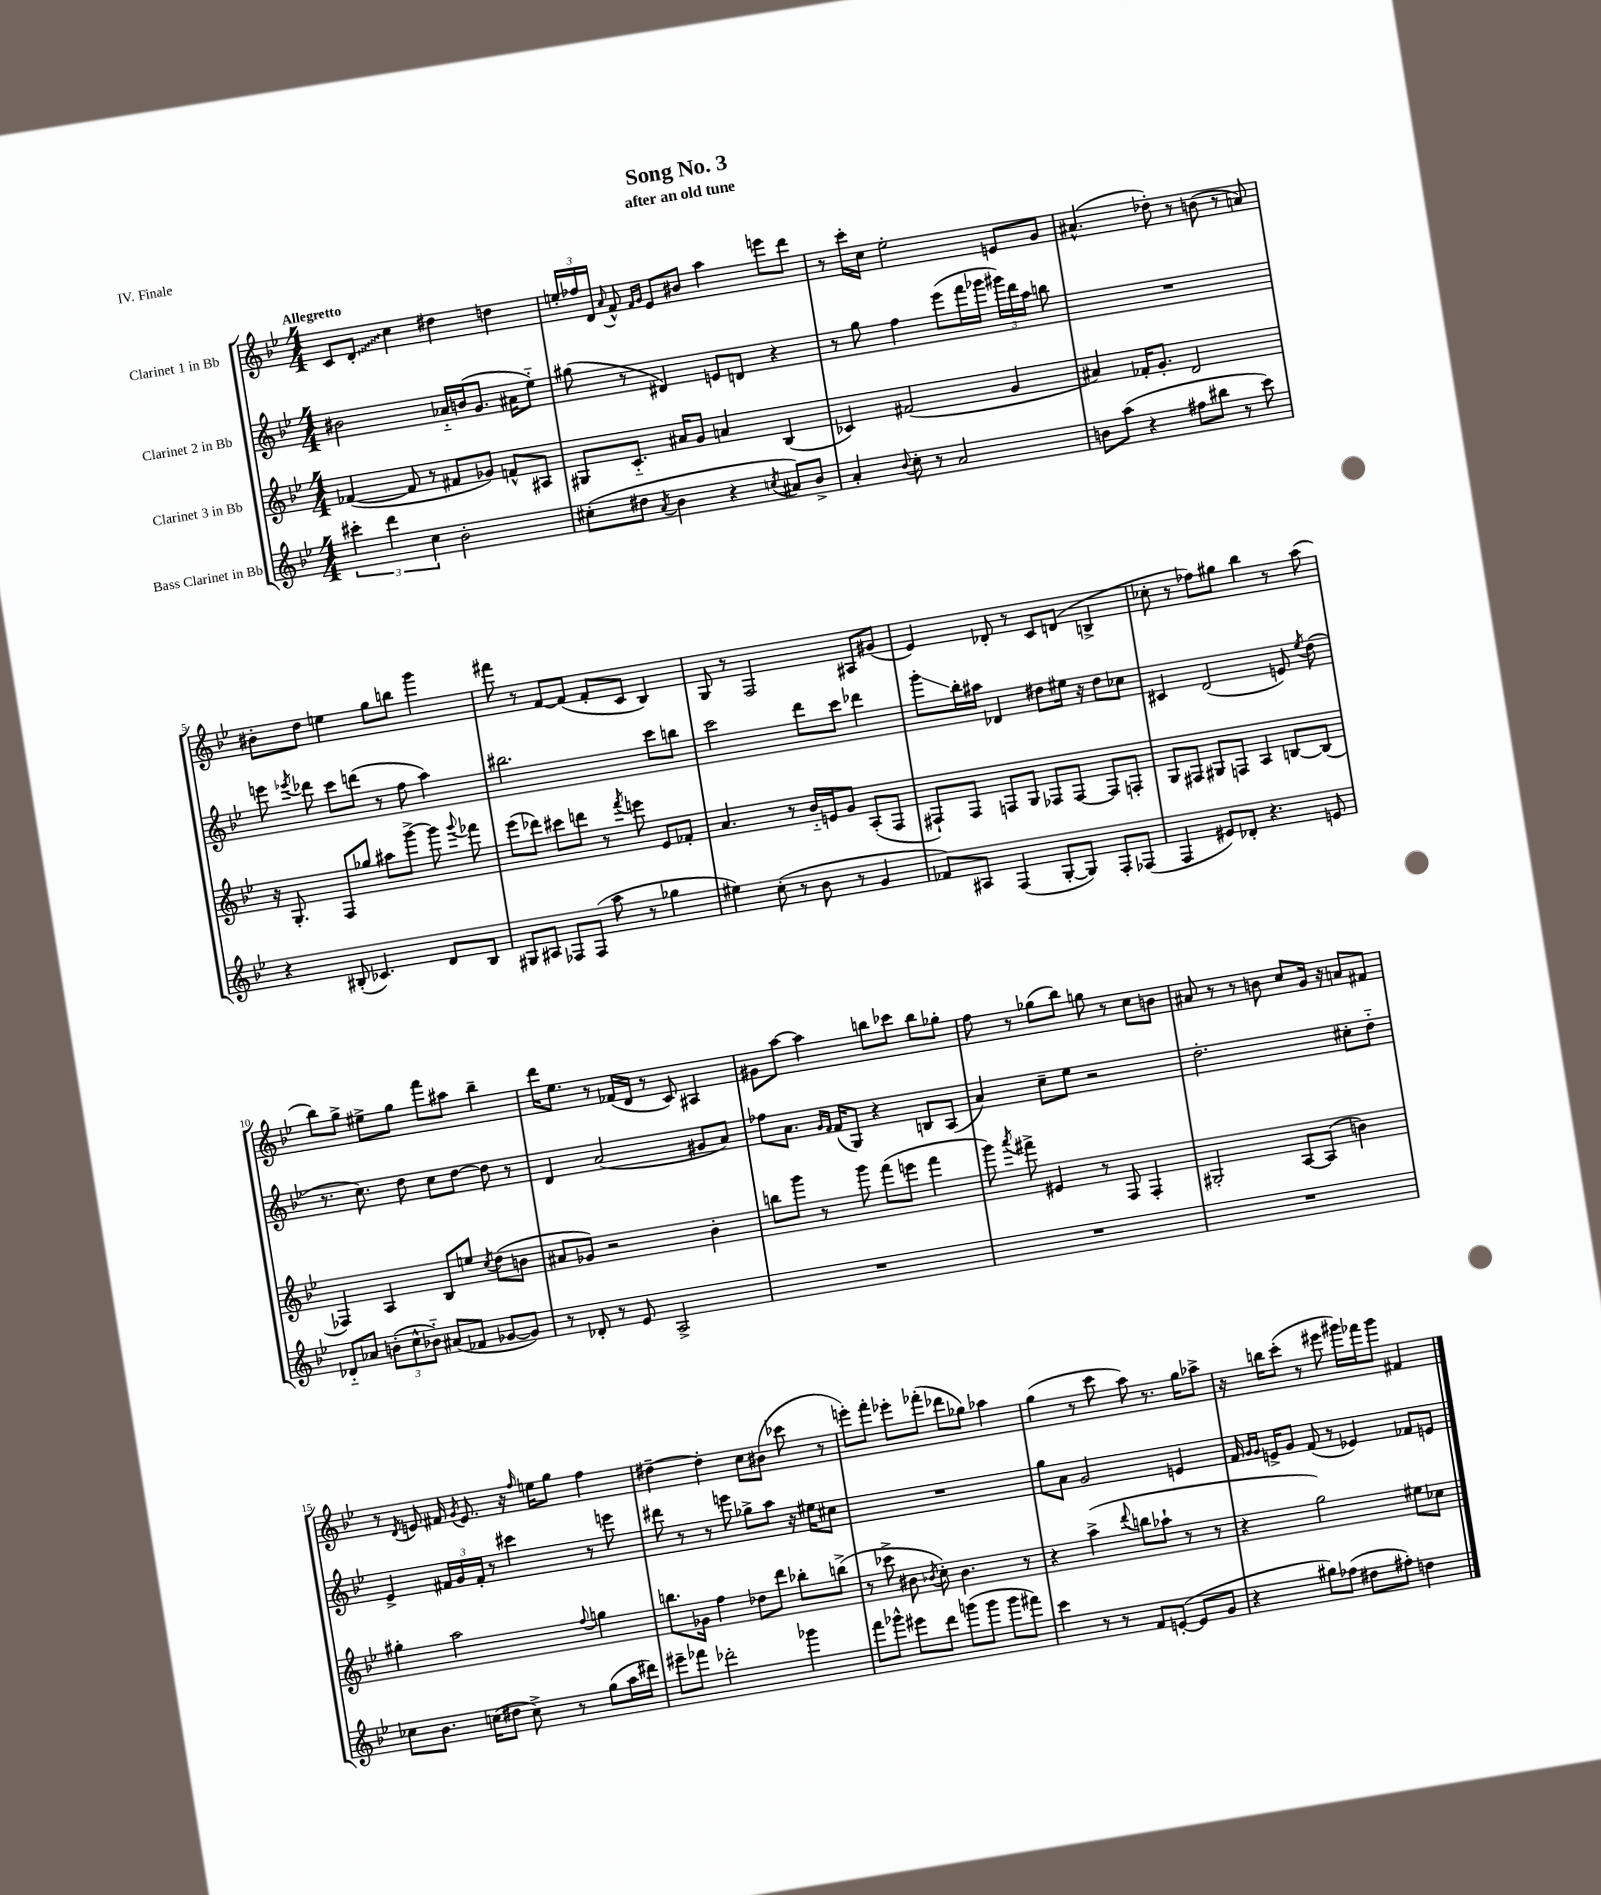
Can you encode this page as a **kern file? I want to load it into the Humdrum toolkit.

**kern	**kern	**kern	**kern
*staff4	*staff3	*staff2	*staff1
*clefG2	*clefG2	*clefG2	*clefG2
*k[b-e-]	*k[b-e-]	*k[b-e-]	*k[b-e-]
*M4/4	*M4/4	*M4/4	*M4/4
6ccc#'\	([4f-/	2b#\	8c/L
.	.	.	8d'/J
6ddd\	.	.	.
.	8f-/]	.	4cc\
6cc\	.	.	.
.	8r	.	.
2b-'\	8f#/L	16a-'~/LL	4dd#\
.	.	(16b/J	.
.	8g-/J)	8.g/J	.
.	8f^^/L	.	4dd\
.	.	16a#\LK	.
.	8A#/J	8ee-'~\J)	.
=	=	=	=
(8cc#'\L	8G#/L	(8gg#\	24ee'/LL
.	.	.	24ff-/
.	.	.	24d/JJ
.	.	.	8qqa/
8dd#\J	8.c'~/J	8r	8f^^/
.	.	.	16qqf/LL
8qa/	.	.	16qqg/JJ
4b-\	.	4d#/)	8e-/L
.	16a#/LK	.	.
.	8g/J	.	8b#/J
4r	4a/	8e/L	4aa\
.	.	8d/J	.
8qcc/	.	.	.
8a#/L)	(4B-/	4r	8eee\L
8b-^/J	.	.	8ddd\J
=	=	=	=
4a'/	4c-/)	8r	8r
.	.	8gg\	16ccc'\LL
.	.	.	16cc\JJ
8qqb-/	.	.	.
8cc'\	(2f#/	4ff\	2ee-'\
8r	.	.	.
2a/	.	(8eee-\L	.
.	.	16fff\L	.
.	.	16ggg-\JJ	.
.	4g/	24ggg#\LL)	8e/L
.	.	24ddd\	.
.	.	24aa\JJ	.
.	.	8bb\	8g/J
=	=	=	=
8b\L	4a#/)	1r	(4.a#^^/
(8aa\J	.	.	.
4r	16f-'/LK	.	.
.	8.g'/J	.	.
.	.	.	8dd-'\)
8ff#\L	2d/	.	8r
8bb#\J	.	.	(8b\
8r	.	.	8r
8ccc\)	.	.	8a/)
=	=	=	=
4r	16r	8eee\	8b#'\L
.	8.G'/	.	.
.	.	8qeee-/	.
.	.	8ddd-\	8dd\J
(8B#'/	8F/L	8ccc\L	4ee\
4.c-/)	8gg-/J	(8ddd\J	.
.	8aa#\L	8r	8gg\L
.	[8ggg^\J	8ff\	8bb\J
8d/L	8ggg\]	4aa\)	4ggg\
.	8qqggg/	.	.
8B#/J	8fff-\	.	.
=	=	=	=
8G#/L	(8eee-\L	2.bb#\	8fff#\
8A#/J	8ddd-\J)	.	8r
8F-/L	8ccc#\L	.	[8f/L
(8F-/J	8ddd\J	.	(8f/]J
8aa\	8r	.	8f'/L
.	8qfff/	.	.
8r	8eee\	.	8c/J
4gg-\	8e-/L	8ccc\L	4B-/)
.	8f-'/J	8bb\J	.
=	=	=	=
4ee#\)	4.a/	2ccc\	8G/
.	.	.	8r
(8cc'\	.	.	2F/
8r	8r	.	.
8b-\	16b-'~/LL	8ddd\L	.
.	16e/J	.	.
8r	8g/J	8ccc\J	.
4g/	(8A'/L	4ddd-\	8A#/L
.	8F/J	.	(8g#/J
=	=	=	=
8f-/L)	8F#`/L)	8ggg'\L	4e-/)
8A#/J	8F#/J	16bb-'\L	.
.	.	16aa#\JJ	.
(4F/	8F/L	4d-/	8d-'/
.	8G/J	.	8r
[8G'/L	8F-/L	8dd#\L	8c/L
8G/]J)	[8F-/J	16ee#\Jk	(8d/J
.	.	16r	.
8F'/L	8F-/]L	8dd#\L	4B^/
(8F-/J	8F'/J	8cc-\J	.
=	=	=	=
4F/	8G/L	4c#/	8cc-'\
.	8F#/J	.	8r
8e#/L)	8G#/L	(2d/	8ff-\L)
8d-'/J	8F/J	.	8gg#\J
4.r	4A/	.	4bb-\
.	[8B/L	8e/)	8r
.	.	8qee-/	.
8e/	(8B/]J	(8dd\	(8aa\
=	=	=	=
8d-'~/L	4F-/)	8.r	8bb-\L)
8a-/J	.	.	8gg^\J
.	.	8.cc\)	.
(12b'\L	4A/	.	8ee#^\L
12cc^^\	.	.	.
.	.	8dd\	8gg\J
12b-'~\J)	.	.	.
(8a#/L	8B-/L	8cc\L	8fff\L
8f-/J	8ee/J	[8dd\J	8aa#\J
.	8qcc/	.	.
[8g-/L	(8dd\L	8dd\]	4bb-~\
8g-/]J)	8b\J	8r	.
=	=	=	=
8r	8a#/L	4d/	16ddd\LK
.	.	.	8.ee-\J
8d-'/	8g-/J)	.	.
8r	2r	(2a/	8r
8e-/	.	.	(16f-/LL
.	.	.	16d/JJ
2A^/	.	.	8r
.	.	.	8c/)
.	4b-'\	8g#/L	4A#/
.	.	8a/J)	.
=	=	=	=
1r	8bb\L	8ff-\L	8g#\L
.	8ggg\J	8.a\J	[8aa\J
.	8r	.	4aa\]
.	.	16qqg/LL	.
.	.	16qqf/JJ	.
.	.	(16f/LK	.
.	8ggg\	8G/J)	.
.	(8fff\L	4r	8bb\L
.	8eee\J	.	8ccc-\J
.	4fff\	8B/L	8bb\L
.	.	(8A/J	8gg-'\J
=	=	=	=
1r	8ggg\)	4a/)	8ff\
.	8qaaa/	.	.
.	8fff#^\	.	8r
.	4e#/	8cc~\L	(8gg-\L
.	.	8ee-\J	8bb-\J)
.	8r	2r	8gg\
.	8F/	.	8r
.	4F'/	.	8cc\L
.	.	.	8b\J
=	=	=	=
1r	2G#'/	2.dd'\	8a#/
.	.	.	8r
.	.	.	8r
.	.	.	8b\
.	[8A/L	.	8cc/L
.	(8A/]J	.	16g/Jk
.	.	.	16r
.	4b\)	8cc#'\L	8a/L
.	.	8dd'~\J	8f#/J
=	=	=	=
8cc-\L	4gg#'\	4e-^/	8r
.	.	.	8qd/
8.b-\J	.	.	8e/
.	2aa\	24f#/LL	16f#/
.	.	24g/	.
.	.	.	8qg/
(16cc\LK	.	.	8.e/
.	.	24f#'/JJ	.
8dd#\J	.	8r	.
8cc^\)	.	4ccc#\	16r
.	.	.	16qqff/
.	.	.	16ee\LK
8r	.	.	8gg\J
.	8qqff/	.	.
(8gg\L	4gg\	8r	4ff\
16aa\L	.	8eee\	.
16ddd#\JJ)	.	.	.
=	=	=	=
8eee#~\L	8.bb\L	8ddd#\	[4dd#~\
8fff-\J	.	8r	.
.	16g-\Jk	.	.
2ddd-'\	4ff\	8r	4dd#'\]
.	.	8eee\	.
.	8dd-\L	8gg-^\L	8cc\L
.	8ddd\J	8aa\J	(8b#\J
4ggg-\	8bb-'\L	16r	8ccc-\
.	.	16ee#\LK	.
.	(8bb^\J	8cc#\J	8r
=	=	=	=
8fff\L	8r	1r	8eee'\L)
8ggg-^^\J	8ccc-^\	.	8fff'\J
8eee#\L	8b#\	.	8eee-'\L
.	8qb-/	.	.
8ddd\J	8cc'\)	.	(8fff-'\J
(8ggg\L	4.b-\	.	8ddd-\L
8ggg\J	.	.	8gg-\J)
8ggg\L	.	.	4aa-\
8fff#\J)	8r	.	.
=	=	=	=
4ccc\	4r	8gg\L	(4gg\
.	.	8a\J	.
8r	(4aa^\	2g/	8r
8r	.	.	8ccc\
.	8qqddd/	.	.
8f/L	8bb\L	.	8aa\)
([8e'/J	8aa-`\J	.	8.r
8e/]L	8r	4e/	.
.	.	.	16gg\LK
8g/J	8r	.	8aa-^\J
=	=	=	=
4r	4r	16f/	16r
.	.	16qqg/LL	.
.	.	16qqg/JJ	.
.	.	16e^/LK	16bb\LK
.	.	8g/J	(8ccc'\J
8gg#\L)	2gg\)	(8f/	8r
(8ff-\J	.	8r	8eee#\
8dd#\L	.	4e-/)	16ggg#\LL)
.	.	.	16fff-\J
8ff#'\J)	.	.	8ggg#\J
4dd\	8ee#\L	8f-/L	4f#/
.	8cc-\J	8e/J	.
==	==	==	==
*-	*-	*-	*-
